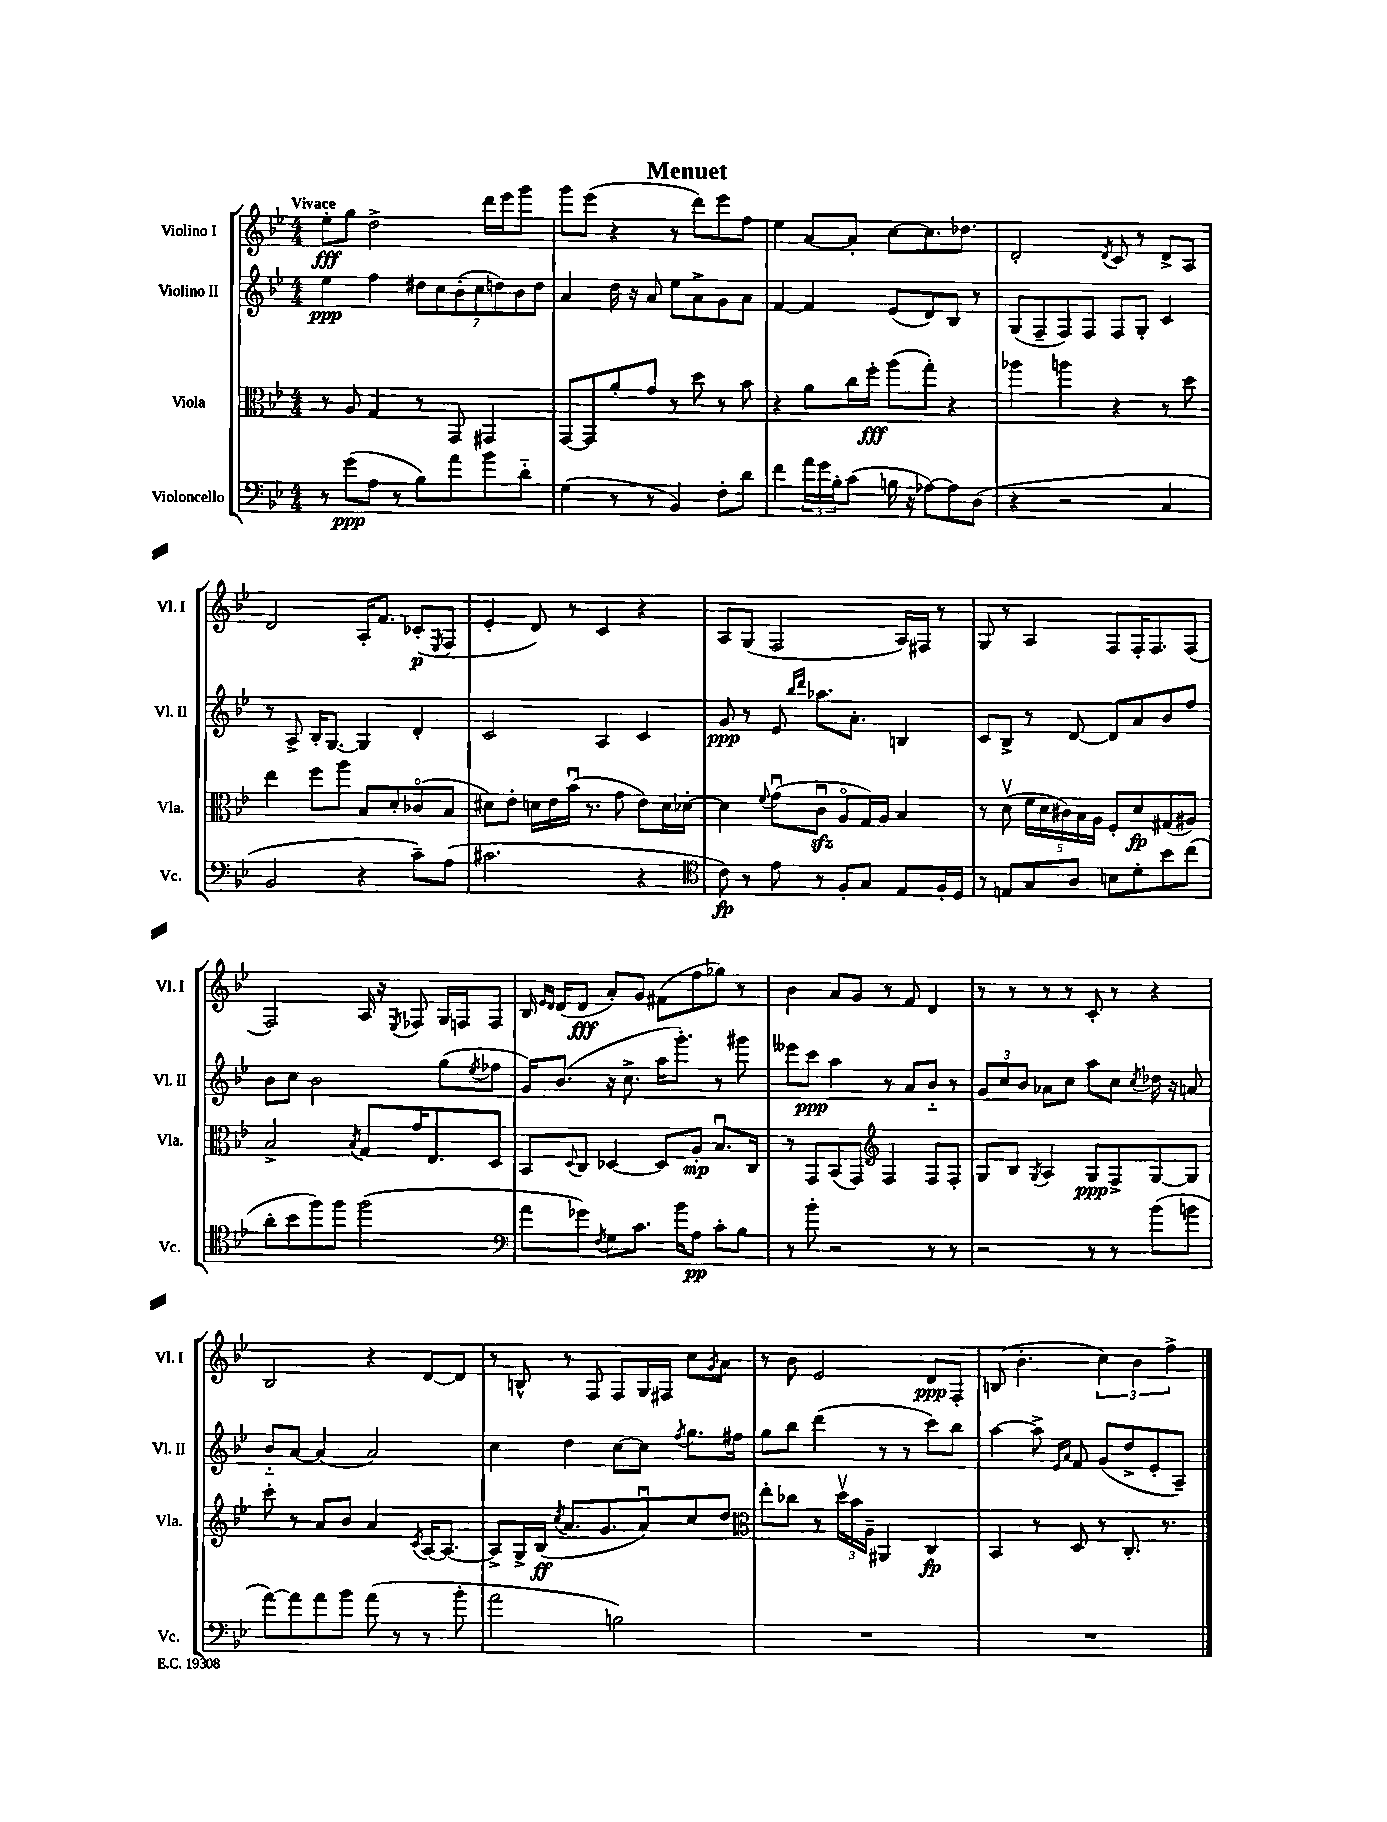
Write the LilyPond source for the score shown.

\header { title = "Menuet" }
<<
\new StaffGroup <<
\new Staff = "s0" \with { instrumentName = "Violino I" shortInstrumentName = "Vl. I" } {
    \clef treble \key bes \major \numericTimeSignature \time 4/4 \tempo "Vivace"
    ees''8-.\fff g''8 d''2-> d'''16 ees'''16 g'''8 |
    g'''8 ees'''8( r4 r8 d'''8) ees'''8 f''8 |
    ees''4 a'8~ a'8-. c''8~ c''8. des''8. |
    d'2-. \acciaccatura { d'8 } c'8 r8 d'8-> a8 |
    d'2 a16-. f'8. ces'8-.\p( \acciaccatura { ees8 } f8 |
    ees'4-. d'8) r8 c'4 r4 |
    a8 g8( f2 a16) fis16 r8 |
    g8 r8 a4 f8 f16-. f8. f8( |
    f2) a16 r16 \acciaccatura { ees8 } fes8 g16 f16 f8 |
    bes16 \grace { ees'16 d'16 } d'16( d'8\fff a'8-.) g'8 fis'8( f''8 ges''8) r8 |
    bes'4 a'8 g'8 r8 f'8 d'4 |
    r8 r8 r8 r8 c'8-. r8 r4 |
    bes2 r4 d'8~ d'8 |
    r8 b8-^ r8 f8 f8 g16 fis16 c''8 \acciaccatura { g'8 } a'8 |
    r8 bes'8 ees'2 d'8\ppp f8-. |
    b8( bes'4.-. \tuplet 3/2 { c''4) bes'4 f''4-> } \bar "|." |
}
\new Staff = "s1" \with { instrumentName = "Violino II" shortInstrumentName = "Vl. II" } {
    \clef treble \key bes \major \numericTimeSignature \time 4/4
    ees''4\ppp f''4 \tuplet 7/4 { dis''8 c''8 bes'8-.( c''8 d''8) bes'8 d''8 } |
    a'4 d''16 r16 a'8 ees''8 a'8-> g'8 a'8 |
    f'4~ f'4 ees'8( d'8) bes8 r8 |
    g8( f8-- f8) f8 f8 g8-. c'4 |
    r8 a8-> bes16-. g8.~ g4 d'4-. |
    c'2 a4 c'4 |
    g'8\ppp r8 ees'8 \grace { bes''16 d'''16 } aes''8. a'8.-. b4 |
    c'8 bes8-> r8 d'8~ d'8 a'8 bes'8 f''8 |
    bes'8 c''8 bes'2 g''8( \acciaccatura { ees''8 } fes''8 |
    g'16) bes'8.( r16 c''8.-> a''16 g'''8.-.) r8 gis'''8 |
    eeses'''8 c'''8\ppp a''4 r8 a'8 bes'8-_ r8 |
    \tuplet 3/2 { g'8 c''8 bes'8 } aes'8 c''8 a''8 c''8 \acciaccatura { c''8 } des''16 r16 a'8 |
    bes'8-_ a'8~ a'4( a'2) |
    c''4 d''4 c''8~ c''8 \acciaccatura { f''8 } g''8. fis''16 |
    g''8 bes''8 d'''4( r8 r8 c'''8) bes''8 |
    a''4~ a''8-> \grace { ees'16 a'16 } f'8 g'8( d''8-> ees'8-. a8--) \bar "|." |
}
\new Staff = "s2" \with { instrumentName = "Viola" shortInstrumentName = "Vla." } {
    \clef alto \key bes \major \numericTimeSignature \time 4/4
    r8 a8 g4 r8 g,8 gis,4 |
    g,8~ g,8 a'8-. g'8 r8 d''8 r8 bes'8 |
    r4 a'8 c''16 f''16-.\fff a''8( g''8-.) r4 |
    aes''4 a''4 r4 r8 d''8 |
    ees''4 f''8 a''8 bes8 d'8-. ces'8\flageolet( bes8 |
    dis'8) ees'8-. d'16 ees'16 bes'16\downbow( r8. g'8 ees'8) d'16 des'16~-. |
    des'4 \appoggiatura { f'8 } g'8\downbow( c'8\downbow\sfz a8\flageolet g16) a16 bes4 |
    r8 d'8\upbow( \tuplet 5/4 { f'16 d'16 cis'16) bes16 a16 } f8-. d'8\fp gis8( ais8) |
    bes2-> \acciaccatura { bes8 } g8 g'16 ees8. d8 |
    bes,8 \appoggiatura { d8 } c8 des4~ des8 a8-.\mp bes8.\downbow c16 |
    r8 g,8 bes,8( g,8) \clef treble f4 f8 f8-. |
    g8 bes8 \acciaccatura { g8 } a4 g8\ppp f8-> g8~ g8 |
    c'''8-. r8 a'8 bes'8 a'4 \acciaccatura { c'8 } a16~ a8.~ |
    a8-> g16-> bes16\ff( \acciaccatura { c''8 } a'8. g'8. a'8\downbow) c''8 d''8 |
    \clef alto ees''8-. ces''8 r8 \tuplet 3/2 { d''16\upbow bes'16 a16-- } ais,4 c4\fp |
    bes,4 r8 d8 r8 c8.-. r8. \bar "|." |
}
\new Staff = "s3" \with { instrumentName = "Violoncello" shortInstrumentName = "Vc." } {
    \clef bass \key bes \major \numericTimeSignature \time 4/4
    r8 g'8\ppp( a8 r8 bes8) a'8 bes'8 d'8-_ |
    g4( r8 r8 bes,4) f8-. d'8 |
    f'4 \tuplet 3/2 { a'16 g'16 bes16-. } c'8( b16 r16 aes8~) aes8 d8( |
    r4 r2 c4 |
    bes,2 r4 c'8--) a8( |
    cis'2. r4 |
    \clef tenor c'8\fp) r8 ees'8 r8 f8-. g8 ees8 f16-. d16 |
    r8 e8 g8 a8 b8 d'8-. bes'8 c''8( |
    a'8-. bes'8 f''8) f''8 f''2( |
    \clef bass a'8 ges'8) \acciaccatura { f8 } g8 c'8. bes'16 a8\pp c'8-. bes8 |
    r8 bes'8-. r2 r8 r8 |
    r2 r8 r8 bes'8( b'8 |
    a'8~) a'8 a'8 bes'8 a'8( r8 r8 bes'8-. |
    a'2 b2) |
    R1 |
    R1 \bar "|." |
}
>>
>>
\layout { \context { \Score \remove "Bar_number_engraver" } }
